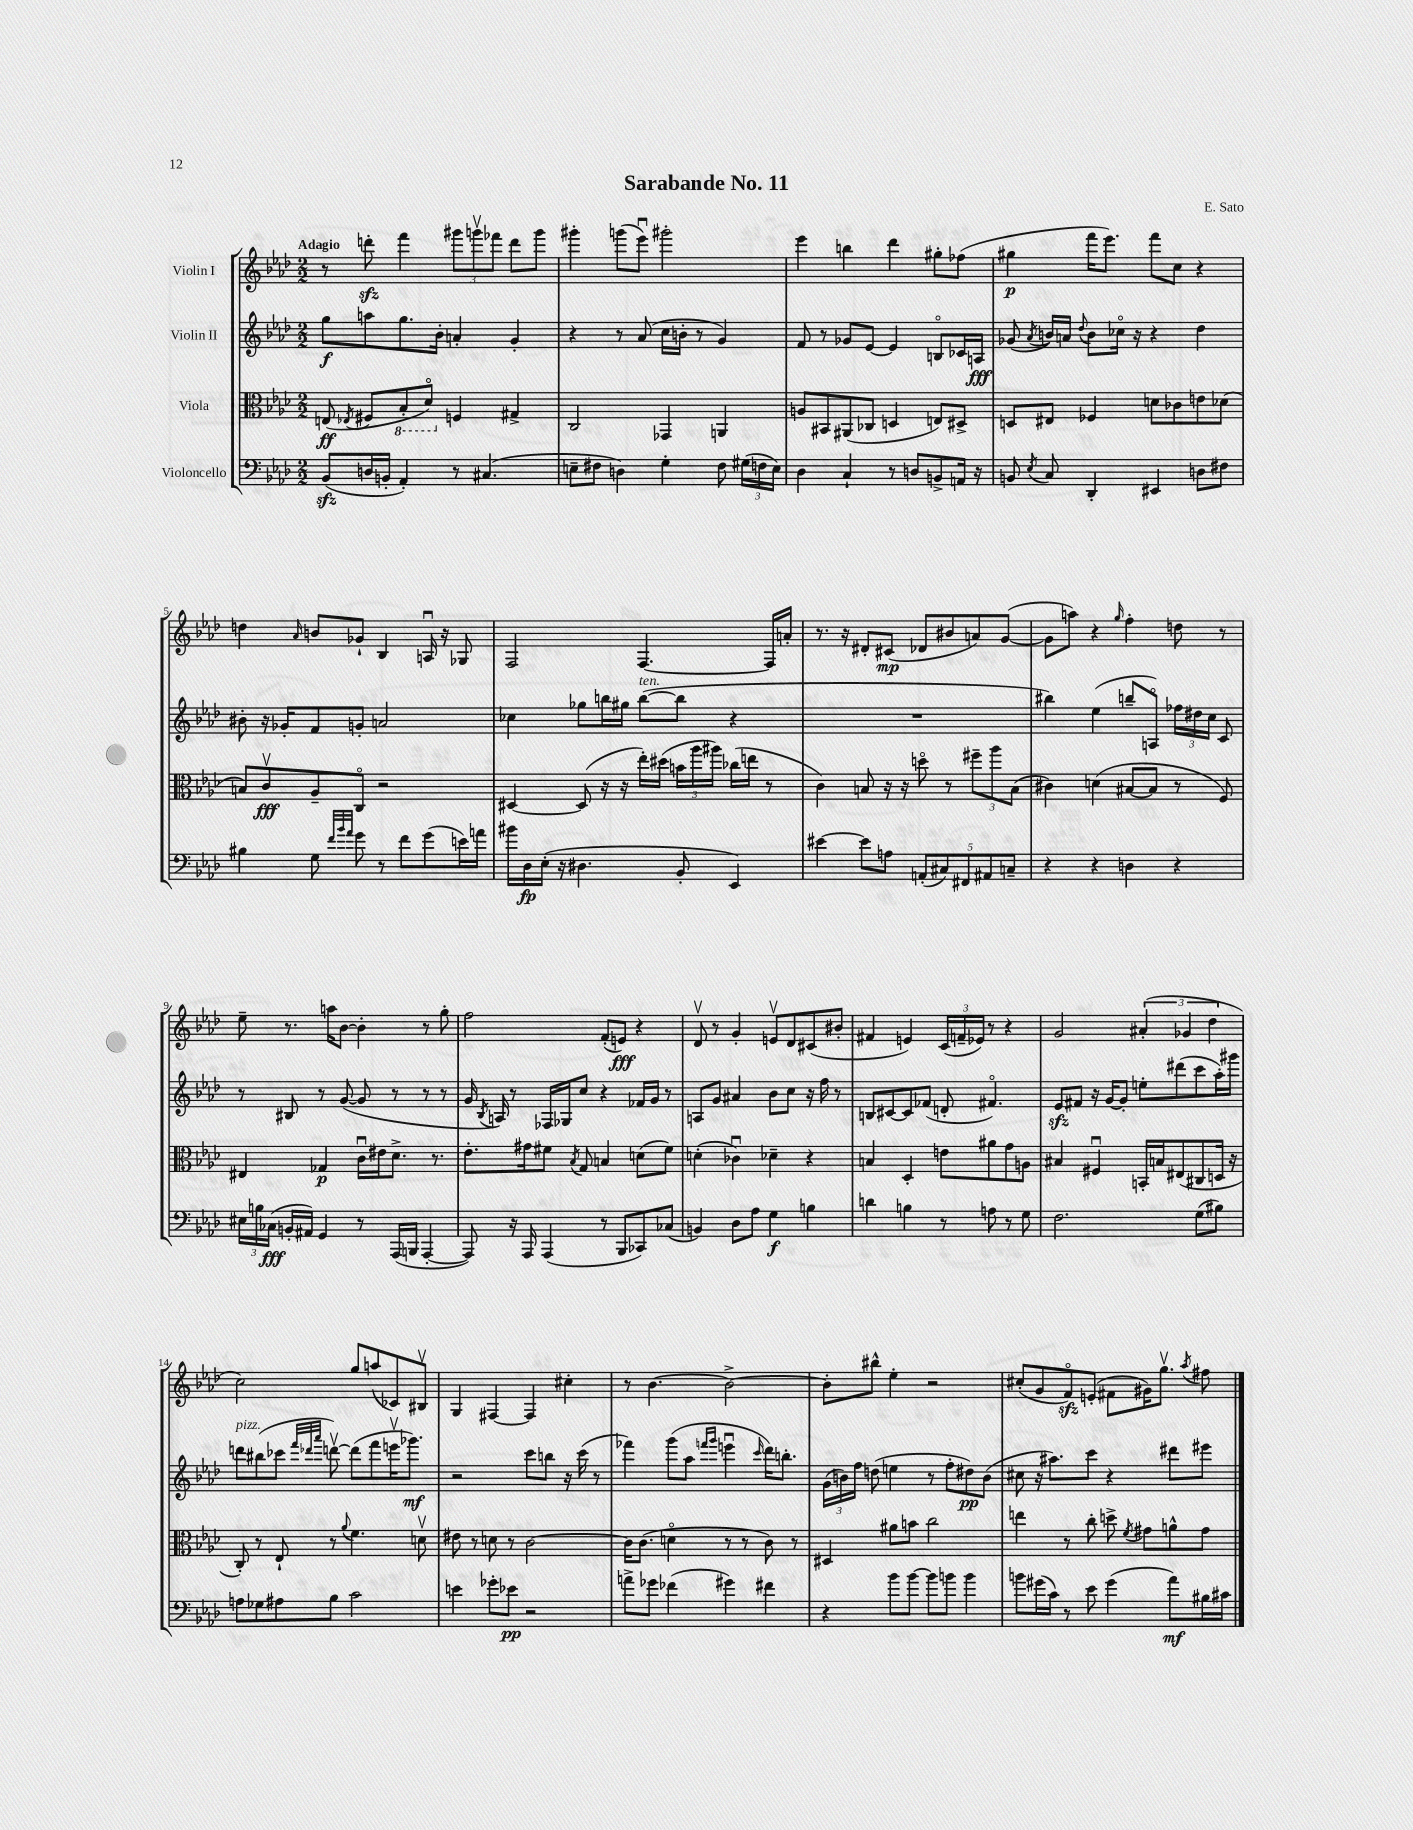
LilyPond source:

\header { title = "Sarabande No. 11" composer = "E. Sato" }
<<
\new StaffGroup <<
\new Staff = "s0" \with { instrumentName = "Violin I" } {
    \clef treble \key aes \major \numericTimeSignature \time 2/2 \tempo "Adagio"
    \autoBeamOff r8 d'''8-.\sfz f'''4 \tuplet 3/2 { gis'''8[ g'''8\upbow fes'''8] } d'''8[ g'''8] |
    gis'''4-. g'''8[( ees'''8]\downbow) gis'''2-. |
    ees'''4 b''4 des'''4 gis''8[-. fes''8]( |
    gis''4\p f'''16[ ees'''8.]) f'''8[ c''8] r4 |
    d''4 \grace { aes'16 } b'8[ ges'8]-! bes4 a16\downbow r16 ges8 |
    f2 f4.~ f16[ a'16]-. |
    r8. r16 dis'8[-. cis'8]\mp( des'8[ bis'8 a'8) g'8]~( |
    g'8[ a''8]) r4 \grace { g''16 } f''4-. d''8 r8 |
    ees''8-- r8. a''16[ bes'8]~ bes'4-. r8 g''8-. |
    f''2 f'8[-.( e'8]\fff) r4 |
    des'8\upbow r8 g'4-. e'8[\upbow des'8 cis'8( bis'8]-. |
    fis'4 e'4) \tuplet 3/2 { c'16[( f'16-- ees'16]) } r8 r4 |
    g'2 \tuplet 3/2 { ais'4-.( ges'4 des''4 } |
    c''2) g''8[ a''8( ces'8) bis8]\upbow |
    g4 fis4~ fis4 cis''4-. |
    r8 bes'4.~ bes'2~-> |
    bes'8[-. bis''8]-^ ees''4-. r2 |
    cis''8[-.( g'8 f'8\flageolet\sfz) e'8]-.( fis'8[ gis'16) g''8.]\upbow \acciaccatura { aes''8 } fis''8 \bar "|." |
}
\new Staff = "s1" \with { instrumentName = "Violin II" } {
    \clef treble \key aes \major \numericTimeSignature \time 2/2
    \autoBeamOff g''8[\f a''8 g''8. bes'16]-. a'4-. g'4-. |
    r4 r8 aes'8( c''16[ b'16]-. r8 g'4) |
    f'8 r8 ges'8[ ees'8]~ ees'4 b8[\flageolet ces'16 a16]\fff |
    ges'8( \acciaccatura { aes'8 } b'16[) a'16] \appoggiatura { des''8 } b'8[ ces''16]\flageolet r16 r4 des''4 |
    bis'8-. r16 ges'16[-. f'8 g'8]-. a'2 |
    ces''4 ges''8[ b''16 gis''16] b''8[~^\markup { \italic "ten." }( b''8] r4 |
    R1 |
    bis''4) ees''4( b''8[-- a8]\flageolet) \tuplet 3/2 { fes''16[ dis''16 c''16] } c'8 |
    r8 bis8 r8 g'8~( g'8 r8 r8 r8 |
    g'16 \acciaccatura { bes8 } a16) r8 fes16[ ges16 c''8] r4 fes'16[ g'16] r8 |
    a8[ g'8] ais'4 bes'8[ c''8] r16 f''16 r8 |
    b8[ cis'8~ cis'8 fes'8]( d'8-. fis'4.\flageolet) |
    ees'8[\sfz fis'8] r16 g'16[~ g'8]-. e''8[-. dis'''8( c'''8 aes''16-.) gis'''16] |
    d'''8[^\markup { \italic "pizz." } bis''8( ces'''8] \grace { f'''32[ des'''32 aes'''32] } d'''8~\upbow) d'''8[( f'''8 e'''16\upbow ges'''8.]\mf) |
    r2 c'''8[ b''8] r16 c'''16( r8 |
    fes'''4) g'''8[( aes''8] \grace { f'''16[ g'''16] } e'''4\downbow \grace { c'''16 } des'''16[) b''8.]-. |
    \tuplet 3/2 { g'16[( b'16) f''16] } d''8( e''4 r8 f''8[-. dis''8\pp) b'8]( |
    cis''8 r16 ais''8.[) c'''8] r4 dis'''8[ eis'''8] \bar "|." |
}
\new Staff = "s2" \with { instrumentName = "Viola" } {
    \clef alto \key aes \major \numericTimeSignature \time 2/2
    \autoBeamOff e8\ff( \acciaccatura { ees8 } fis8[ \ottava #-1 bes,8-. des8]\flageolet) \ottava #0 f4 gis4-> |
    c2 ges,4 a,4 |
    a8[ bis,8 ais,8( ces8] d4 e8[) dis8]-> |
    d8[ eis8] fes4 d'8[ ces'8 e'8 des'8]( |
    b8[) c'8\upbow\fff aes8-- c8]\flageolet r2 |
    dis4~ dis8( r16 r16 ees''16[-.) dis''16]( \tuplet 3/2 { b'16[ aes''16 ais''16]) } ces''16[( e''16] r8 |
    c'4) b8 r16 r16 d''8\flageolet r8 \tuplet 3/2 { fis''8[-- aes''8 b8]( } |
    cis'4) d'4( bis8[~ bis8] r8 f8) |
    eis4 ges4\p c'16[\downbow eis'16 des'8.]-> r8. |
    ees'8.[-. gis'16 fis'8] \acciaccatura { bes8 } g8 b4 d'8[( fis'8]) |
    d'4-.( ces'4\downbow) des'4-- r4 |
    b4 des4-. e'8[ ais'8 g'8 a8] |
    bis4 fis4\downbow b,16[-. b16 eis8( cis8 d16] r16 |
    c8-.) r8 ees8-! r8 \appoggiatura { aes'8 } f'4. d'8\upbow |
    eis'8 r8 d'8 r8 c'2~ |
    c'16[ c'8.]( d'4\flageolet r8 r8 c'8) r8 |
    dis4 ais'8[ b'8] c''2 |
    e''4 r8 c''8-. d''8-> \acciaccatura { f'8 } gis'8[ a'8-^ gis'8] \bar "|." |
}
\new Staff = "s3" \with { instrumentName = "Violoncello" } {
    \clef bass \key aes \major \numericTimeSignature \time 2/2
    \autoBeamOff bes,8[\sfz( d16 b,16]-. aes,4-.) r8 cis4.( |
    e8[-- fis8] d4) g4-. fis8 \tuplet 3/2 { gis16[( f16 e16]) } |
    des4 c4-! r8 d8[ b,8-> a,16] r16 |
    b,8 \acciaccatura { ees8 } c8 des,4-. eis,4 d8[ fis8] |
    bis4 g8 \grace { f'32[ bes'32 aes'32] } g'8 r8 f'8[ g'8( e'16) a'16] |
    bis'16[ des16\fp ees16]-.( r16 dis4. bes,8-. ees,4) |
    eis'4~ eis'8[ a8] \tuplet 5/4 { a,8[-.( cis8) fis,8 ais,8 c8]-- } |
    r4 r4 d4 r4 |
    \tuplet 3/2 { eis16[ b16 ces16]\fff( } b,16[-. ais,16]) g,4 r8 aes,,16[( b,,16] aes,,4~-. |
    aes,,8) r16 aes,,16 aes,,4( r8 bes,,8[ ces,8) ces8]( |
    b,4) des8[ aes8] g4\f b4 |
    d'4 b4 r8 a8 r8 g8 |
    f2. g8[( bis8]) |
    a8[ ges8 ais8 bes8] c'2 |
    e'4 ges'8[-. ees'8]\pp r2 |
    a'8[-> ges'8] fes'4( gis'4) fis'4 |
    r4 bes'8[ bes'8]~ bes'8[ b'8] b'4 |
    b'8[ gis'16( c'16]) r8 ees'8 gis'4( aes'8[\mf) bis16 cis'16] \bar "|." |
}
>>
>>
